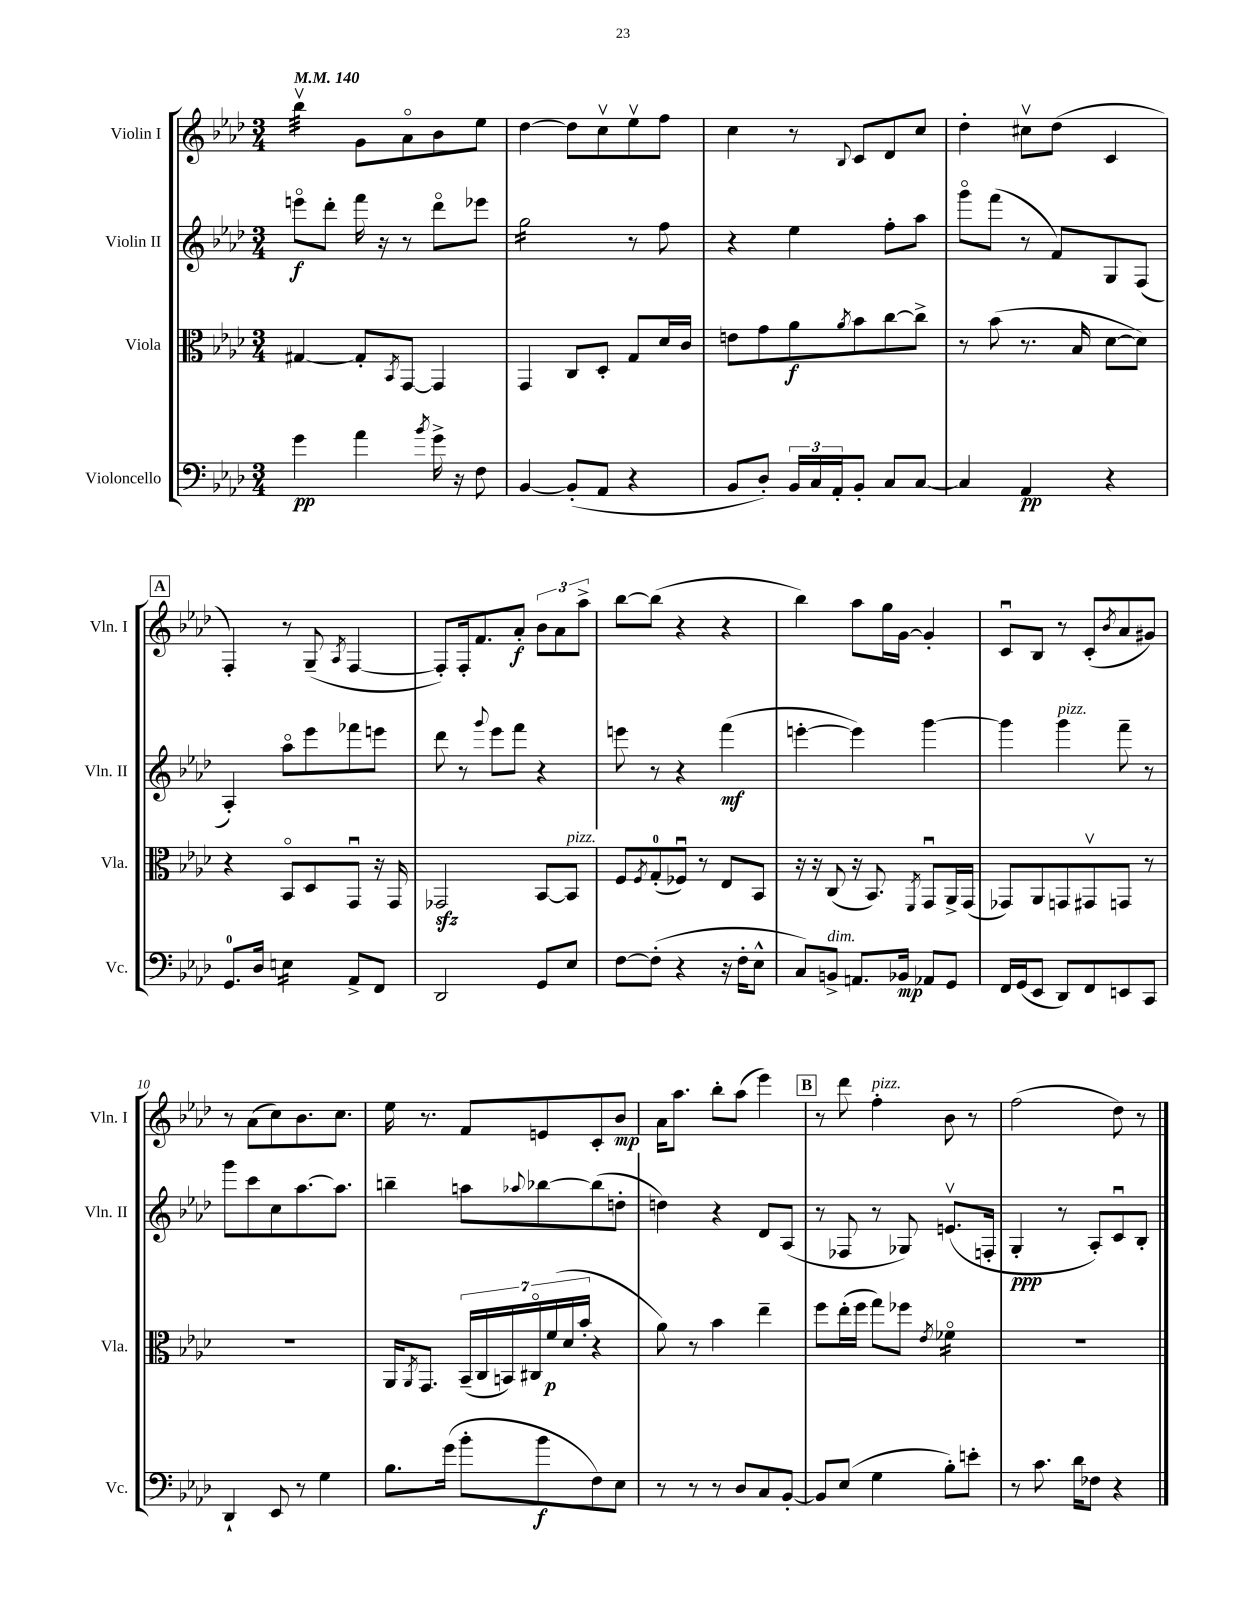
<<
\new StaffGroup <<
\new Staff = "s0" \with { instrumentName = "Violin I" shortInstrumentName = "Vln. I" } {
    \clef treble \key aes \major \numericTimeSignature \time 3/4 \tempo 4 = 140
    bes''4:32\upbow g'8 aes'8\flageolet bes'8 ees''8 |
    des''4~ des''8 c''8\upbow ees''8\upbow f''8 |
    c''4 r8 \appoggiatura { bes8 } c'8 des'8 c''8 |
    des''4-. cis''8\upbow des''8( c'4 |
    \mark \markup { \box "A" } f4-.) r8 g8--( \acciaccatura { aes8 } f4~ |
    f8-.) f16-. f'8. aes'8-.\f \tuplet 3/2 { bes'8 aes'8 aes''8-> } |
    bes''8~ bes''8( r4 r4 |
    bes''4) aes''8 g''16 g'16~ g'4-. |
    c'8\downbow bes8 r8 c'8-.( \acciaccatura { bes'8 } aes'8 gis'8) |
    r8 aes'8( c''8) bes'8. c''8. |
    ees''16 r8. f'8 e'8 c'8-. bes'8\mp |
    aes'16 aes''8. bes''8-. aes''8( ees'''4) |
    \mark \markup { \box "B" } r8 des'''8 f''4-.^\markup { \italic "pizz." } bes'8 r8 |
    f''2( des''8) r8 \bar "|." |
}
\new Staff = "s1" \with { instrumentName = "Violin II" shortInstrumentName = "Vln. II" } {
    \clef treble \key aes \major \numericTimeSignature \time 3/4
    e'''8\flageolet\f des'''8-. f'''16 r16 r8 des'''8\flageolet ees'''8 |
    g''2:16 r8 f''8 |
    r4 ees''4 f''8-. aes''8 |
    g'''8\flageolet f'''8( r8 f'8) g8 f8( |
    \mark \markup { \box "A" } aes4-.) aes''8\flageolet ees'''8 fes'''8 e'''8 |
    des'''8 r8 \appoggiatura { g'''8 } ees'''8 f'''8 r4 |
    e'''8 r8 r4 f'''4\mf( |
    e'''4~-. e'''4) g'''4~ |
    g'''4 g'''4^\markup { \italic "pizz." } f'''8-- r8 |
    g'''8 c'''8 c''8 aes''8.~ aes''8. |
    b''4-- a''8 \appoggiatura { aes''8 } bes''8~ bes''8( d''8-. |
    d''4) r4 des'8 aes8( |
    \mark \markup { \box "B" } r8 fes8 r8 ges8) e'8.\upbow( f16-. |
    g4-.\ppp r8 aes8-.) c'8\downbow bes8-. \bar "|." |
}
\new Staff = "s2" \with { instrumentName = "Viola" shortInstrumentName = "Vla." } {
    \clef alto \key aes \major \numericTimeSignature \time 3/4
    gis4~ gis8-. \acciaccatura { bes,8 } g,8~ g,4 |
    g,4 c8 des8-. g8 des'16 c'16 |
    e'8 g'8 aes'8\f \acciaccatura { aes'8 } bes'8 c''8~ c''8-> |
    r8 bes'8( r8. bes16 des'8~ des'8) |
    \mark \markup { \box "A" } r4 bes,8\flageolet des8 g,8\downbow r16 g,16 |
    ges,2\sfz bes,8~ bes,8^\markup { \italic "pizz." } |
    f8 \acciaccatura { f8 } g8-0-.( fes8\downbow) r8 ees8 bes,8 |
    r16 r16 c8( r16 bes,8.) \acciaccatura { f,8 } g,8\downbow aes,16-> g,16( |
    ges,8) aes,8 g,8 gis,8\upbow g,8 r8 |
    R2. |
    aes,16 \acciaccatura { aes,8 } g,8. \tuplet 7/4 { bes,16--( c16 b,16) cis16\flageolet f'16\p( des'16 bes'16-. } r4 |
    aes'8) r8 bes'4 ees''4-- |
    \mark \markup { \box "B" } f''8 ees''16-.( f''16 g''8) fes''8 \acciaccatura { ees'8 } fes'4:16\flageolet |
    R2. \bar "|." |
}
\new Staff = "s3" \with { instrumentName = "Violoncello" shortInstrumentName = "Vc." } {
    \clef bass \key aes \major \numericTimeSignature \time 3/4
    g'4\pp aes'4 \acciaccatura { bes'8 } g'16-> r16 f8 |
    bes,4~ bes,8-.( aes,8 r4 |
    bes,8 des8-.) \tuplet 3/2 { bes,16 c16 aes,16-. } bes,8-. c8 c8~ |
    c4 aes,4\pp r4 |
    \mark \markup { \box "A" } g,8.-0 des16 e4:16 aes,8-> f,8 |
    des,2 g,8 ees8 |
    f8~ f8-.( r4 r16 f16-. ees8-^ |
    c8) b,8->^\markup { \italic "dim." } a,8. bes,16\mp aes,8 g,8 |
    f,16 g,16( ees,8 des,8) f,8 e,8 c,8 |
    des,4-! ees,8 r8 g4 |
    bes8. g'16( bes'8-. bes'8\f f8) ees8 |
    r8 r8 r8 des8 c8 bes,8~-. |
    \mark \markup { \box "B" } bes,8 ees8( g4 bes8-.) e'8-. |
    r8 c'8. des'16 fes8 r4 \bar "|." |
}
>>
>>
